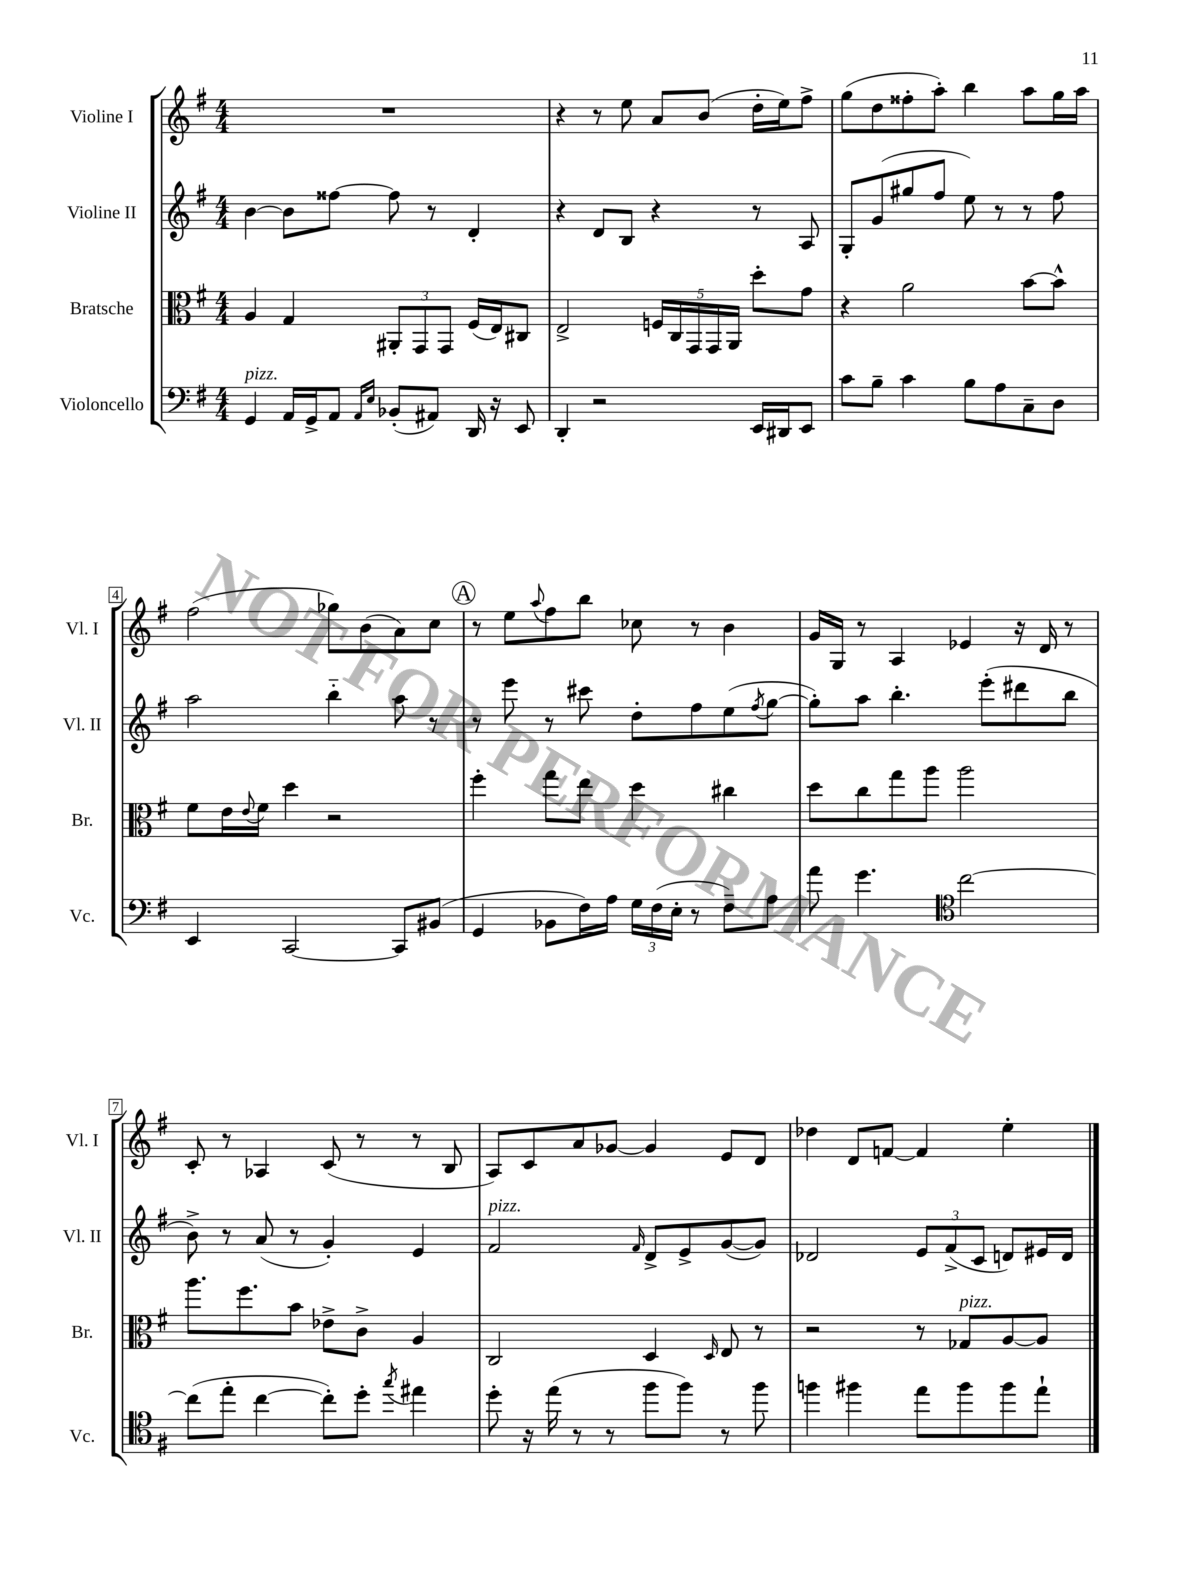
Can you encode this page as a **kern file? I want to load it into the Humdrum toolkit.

**kern	**kern	**kern	**kern
*part4	*part3	*part2	*part1
*staff4	*staff3	*staff2	*staff1
*I"Violoncello	*I"Bratsche	*I"Violine II	*I"Violine I
*I'Vc.	*I'Br.	*I'Vl. II	*I'Vl. I
*clefF4	*clefC3	*clefG2	*clefG2
*k[f#]	*k[f#]	*k[f#]	*k[f#]
*M4/4	*M4/4	*M4/4	*M4/4
=1	=1	=1	=1
!LO:TX:a:i:t=pizz.	!	!	!
4GG/	4A/	[4b\	1r
16AA/LL	4G/	8b\L]	.
16GG^/J	.	.	.
8AA/J	.	[8ff##X\J	.
16qqAA/LL	.	.	.
16qqE/JJ	.	.	.
(8BB-X'/L	12AA#X'/L	8ff##\]	.
.	12GG/	.	.
8AA#X/J)	.	8r	.
.	12GG/J	.	.
16DD/	(16F#/LL	4d'/	.
16r	16E/J)	.	.
8EE/	8C#X/J	.	.
=2	=2	=2	=2
4DD'/	2E^/	4r	4r
2r	.	8d/L	8r
.	.	8B/J	8ee\
.	20Fn/LL	4r	8a/L
.	20C/	.	.
.	20GG/	.	.
.	.	.	(8b/J
.	20GG/	.	.
.	20AA/JJ	.	.
16EE/LL	8dd'\L	8r	16dd'\LL
16DD#X/J	.	.	16ee\J)
8EE/J	8g\J	8A/	8ff#^\J
=3	=3	=3	=3
8c\L	4r	8G'/L	(8gg\L
8B~\J	.	(8g/	8dd\
4c\	2a\	8gg#X/	8ff##X'\
.	.	8ff#/J	8aa'\J)
8B\L	.	8ee\)	4bb\
8A\	.	8r	.
8C~\	[8b\L	8r	8aa\L
8D\J	8b^^\J]	8ff#\	16gg\L
.	.	.	16aa\JJ
!!LO:LB:g=z
=4	=4	=4	=4
4EE/	8f#\L	2aa\	(2ff#\
.	16e\L	.	.
.	8qqe/	.	.
.	16f#\JJ	.	.
[2CC/	4dd\	.	.
.	2r	4bb\	8gg-X\L)
.	.	.	(8b\
8CC/L]	.	8aa\	8a\)
(8BB#X/J	.	8r	8cc\J
!!LO:REH:place=s1:t=A
=5	=5	=5	=5
4GG/	4ff#'\	8r	8r
.	.	8eee\	8ee\L
.	.	.	8qqaa/
8BB-X\L	8gg\L	8r	8ff#\
16F#\L)	8ee\J	8ccc#X\	8bb\J
16A\JJ	.	.	.
24G\LL	4dd\	8dd'\L	8cc-X\
(24F#\	.	.	.
24E'\JJ	.	.	.
8r	.	8ff#\	8r
8F#~\L)	4cc#X\	(8ee\	4b\
.	.	8qff#/	.
8A\J	.	[8gg\J	.
=6	=6	=6	=6
8a\	8dd\L	8gg'\L])	16g/LL
.	.	.	16G/JJ
4.g\	8cc\	8aa\J	8r
.	8gg\	4.bb'\	4A/
.	8aa\J	.	.
*clefC4	*	*	*
[2cc\	2aa\	.	4e-X/
.	.	(8eee'\L	.
.	.	8ddd#X\	16r
.	.	.	16d/
.	.	8bb\J	8r
!!LO:LB:g=z
=7	=7	=7	=7
(8cc\L]	8.aa\L	8b^\)	8c'/
8ee'\J	.	8r	8r
.	8.ff#\	.	.
[4cc\	.	(8a/	4A-X/
.	8b\J	8r	.
8cc'\L])	8e-X^\L	4g'/)	(8c/
8dd'\J	8c^\J	.	8r
8qgg/	.	.	.
4ee#X\	4A/	4e/	8r
.	.	.	8B/
=8	=8	=8	=8
!	!	!LO:TX:a:i:t=pizz.	!
8dd'\	2C/	2f#/	8A/L)
16r	.	.	8c/
(16ee\	.	.	.
8r	.	.	8a/
8r	.	.	[8g-X/J
.	.	16qqf#/	.
8ff#\L	4D/	8d^/L	4g-/]
8ff#\J)	.	8e^/	.
.	16qqD/	.	.
8r	8E/	([8g/	8e/L
8ff#\	8r	8g/J])	8d/J
=9	=9	=9	=9
4ffn\	2r	2d-X/	4dd-X\
4ff#X\	.	.	8d/L
.	.	.	[8fn/J
8ee\L	8r	12e/L	4f/]
.	.	(12f#^/	.
!	!LO:TX:a:i:t=pizz.	!	!
8ff#\	8G-X/L	.	.
.	.	12c/J	.
8ff#\	[8A/	8dn/L)	4ee'\
8ee`\J	8A/J]	16e#X/L	.
.	.	16d/JJ	.
==	==	==	==
*-	*-	*-	*-
